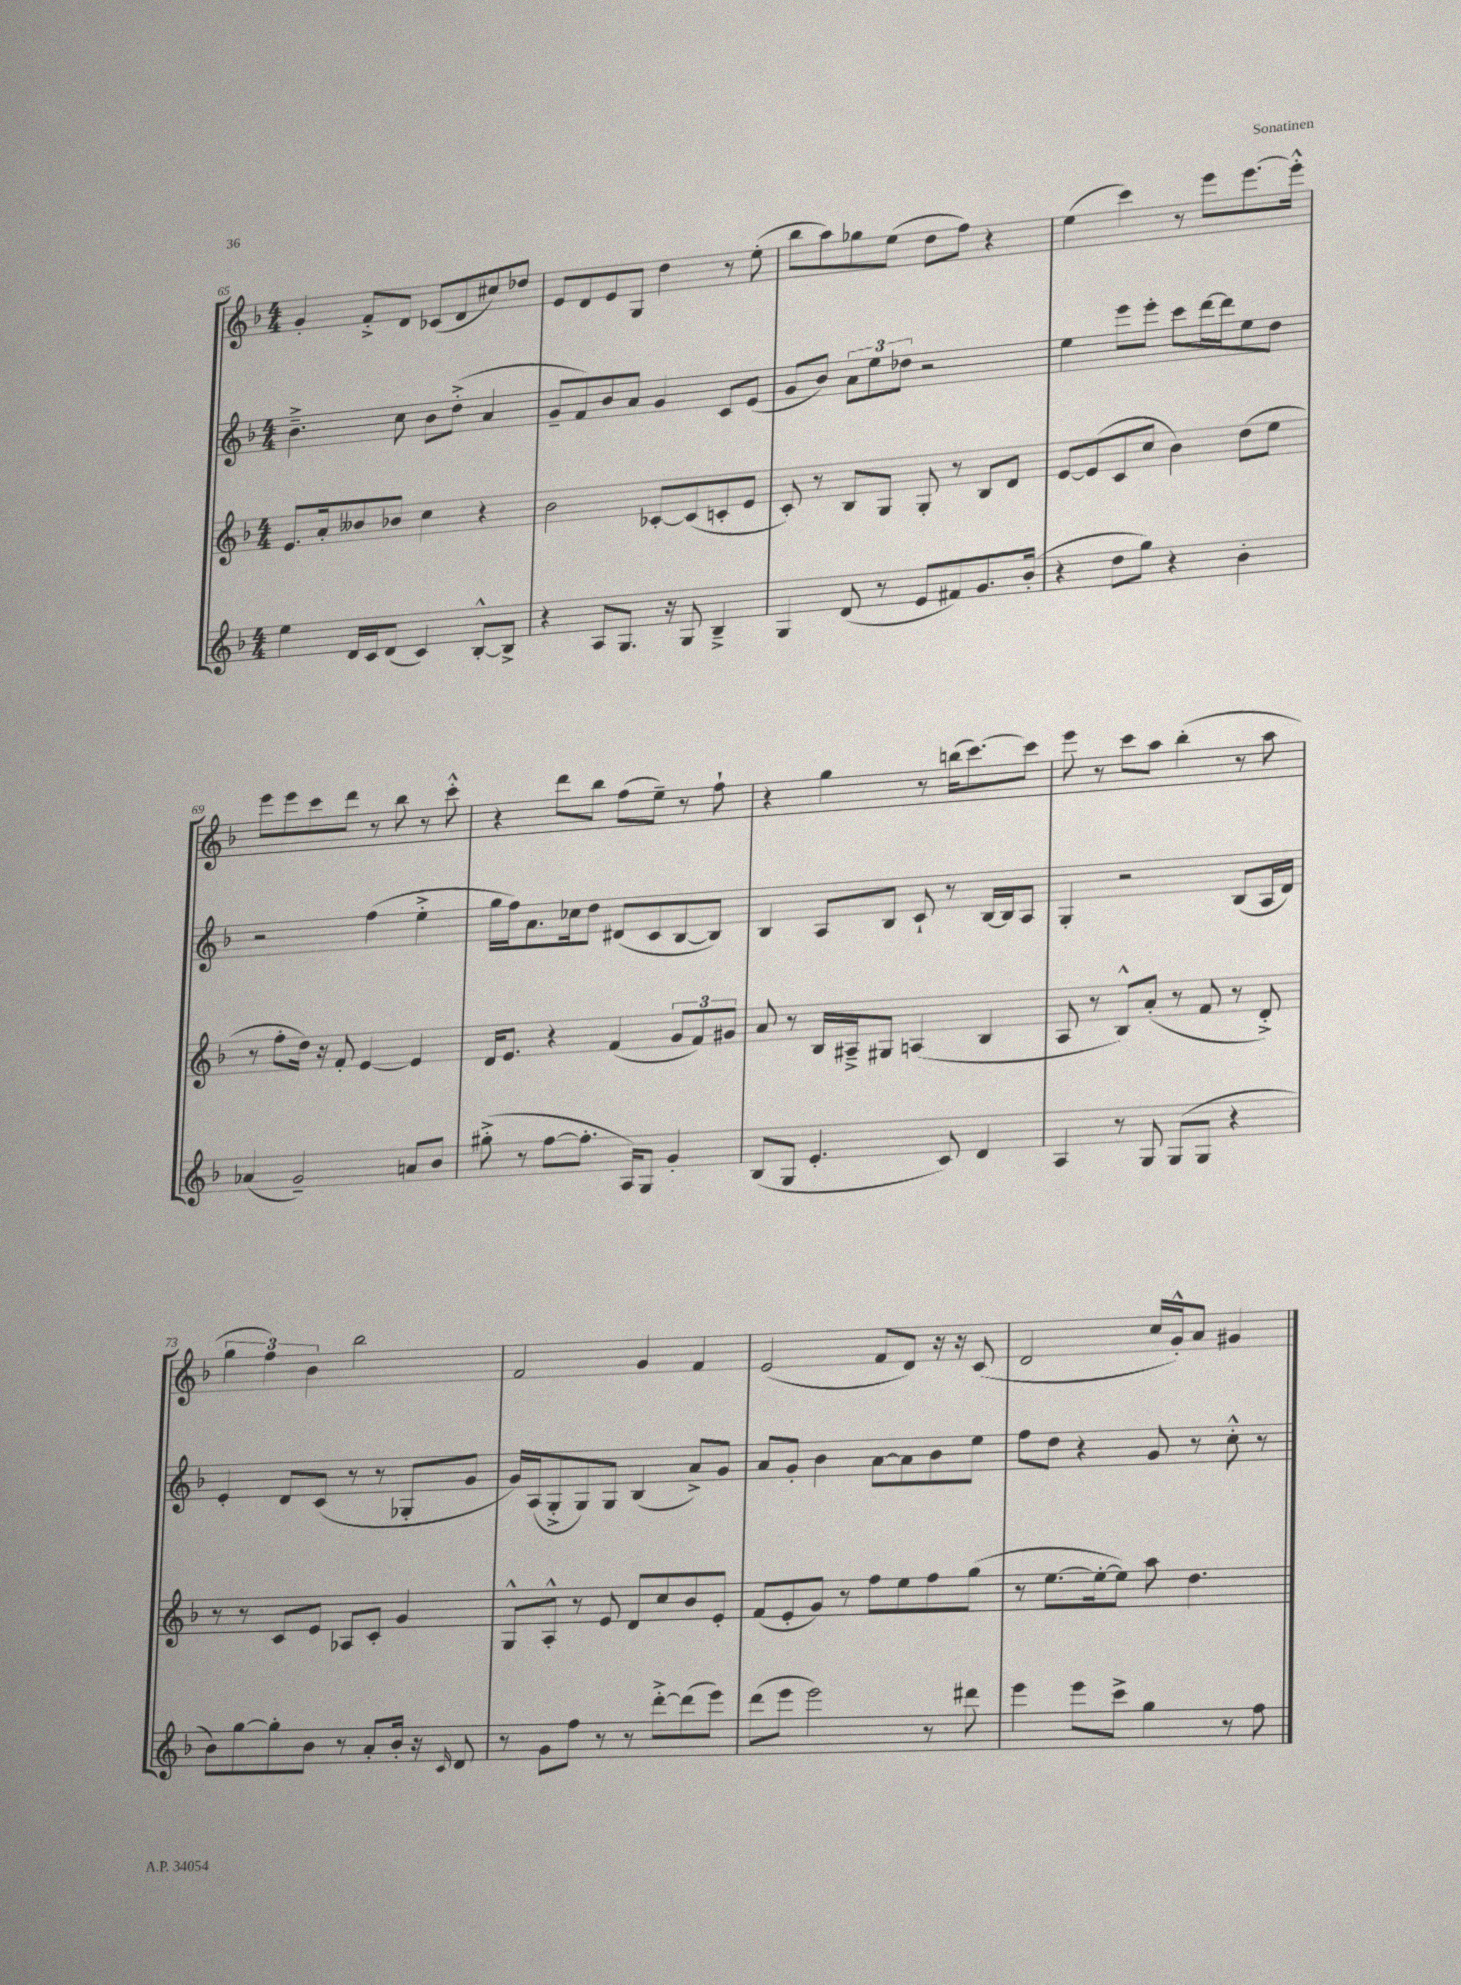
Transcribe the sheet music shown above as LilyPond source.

<<
\new StaffGroup <<
\new Staff = "s0" {
    \clef treble \key f \major \numericTimeSignature \time 4/4
    \autoBeamOff g'4-. f'8[-.-> d'8] ces'8[( d'8 cis''8) des''8] |
    e'8[ d'8 e'8 g8] d''4 r8 e''8-.( |
    bes''8[ a''8) ges''8 e''8]( d''8[ f''8]) r4 |
    e''4( c'''4) r8 e'''8[ e'''8.~ e'''16]-.-^ |
    e'''8[ e'''8 c'''8 d'''8] r8 bes''8 r8 c'''8-.-^ |
    r4 d'''8[ bes''8] f''8[( e''8]--) r8 f''8-! |
    r4 g''4 r8 b''16[( c'''8.~) c'''8] |
    e'''8 r8 c'''8[ a''8] bes''4-.( r8 a''8 |
    \tuplet 3/2 { g''4 f''4) bes'4 } bes''2 |
    f'2 g'4 f'4 |
    e'2( f'8[ d'8]) r16 r16 c'8( |
    d'2 c''16[ g'16-.-^) a'8] gis'4 \bar "|." |
}
\new Staff = "s1" {
    \clef treble \key f \major \numericTimeSignature \time 4/4
    \autoBeamOff bes'4.---> c''8 bes'8[ d''8]-.->( a'4 |
    g'8[-- f'8) bes'8 a'8] g'4 c'8[ e'8]( |
    g'8[ bes'8]) \tuplet 3/2 { a'8[ e''8 des''8] } r2 |
    e''4 e'''8[ e'''8]-. c'''8[ d'''16~ d'''16 e''8 d''8] |
    r2 f''4( e''4-.-> |
    g''16[ f''16) a'8. ces''16 d''8] dis'8[( c'8 bes8~ bes8]) |
    bes4 a8[ bes8] c'8-! r8 bes16[~ bes16 a8] |
    g4-. r2 bes8[( a16 d'16]) |
    e'4-. d'8[ c'8]( r8 r8 ges8[-. g'8] |
    g'16[) a16( g8-.-> g8) g8] bes4( a'8[->) g'8] |
    a'8[ g'8]-. bes'4 a'8[~ a'8 bes'8 e''8] |
    f''8[ d''8] r4 g'8 r8 c''8-.-^ r8 \bar "|." |
}
\new Staff = "s2" {
    \clef treble \key f \major \numericTimeSignature \time 4/4
    \autoBeamOff e'8.[ a'16-. beses'8 bes'8] c''4 r4 |
    bes'2 ces'8[~-. ces'8( c'8-. e'8] |
    c'8-.) r8 bes8[ g8] g8-. r8 bes8[ d'8] |
    e'8[~ e'8( c'8 c''8] bes'4) d''8[( e''8] |
    r8 f''8[-. d''16]) r16 f'8-. e'4~ e'4 |
    d'16[ e'8.] r4 f'4( \tuplet 3/2 { g'8[ f'8) gis'8] } |
    a'8 r8 bes16[ ais16---> gis8] a4( bes4 |
    a8 r8 bes8[-^) a'8]-.( r8 f'8 r8 d'8-.->) |
    r8 r8 c'8[ e'8] aes8[ c'8]-. g'4 |
    g8[-^ a8]-.-^ r8 e'8 d'8[ c''8 bes'8 e'8]-. |
    f'8[( e'8-. g'8]) r8 f''8[ e''8 f''8 g''8]( |
    r8 e''8.[~ e''16~-. e''8]) a''8 d''4. \bar "|." |
}
\new Staff = "s3" {
    \clef treble \key f \major \numericTimeSignature \time 4/4
    \autoBeamOff e''4 d'16[ c'16 d'8]( c'4) bes8[~-.-^ bes8]-> |
    r4 a8[ g8.] r16 g8 bes4---> |
    g4 d'8( r8 e'8[ fis'8) g'8. bes'16]-.( |
    r4 d''8[ g''8]) r4 bes'4-. |
    aes'4( g'2--) a'8[ bes'8] |
    gis''8-.->( r8 f''8[~ f''8.]-. a16[) g8] g'4-. |
    bes8[( g8] e'4.-. c'8) d'4 |
    a4 r8 g8 g8[( g8] r4 |
    bes'8[) g''8~ g''8-. bes'8] r8 a'8[-. bes'16]-. r16 \grace { c'16 } d'8 |
    r8 g'8[ f''8] r8 r8 d'''8[~-.-> d'''8( e'''8]) |
    d'''8[( e'''8] e'''2) r8 dis'''8 |
    e'''4 e'''8[ c'''8]-> g''4 r8 f''8 \bar "|." |
}
>>
>>
\layout { \context { \Score currentBarNumber = #65 } }
